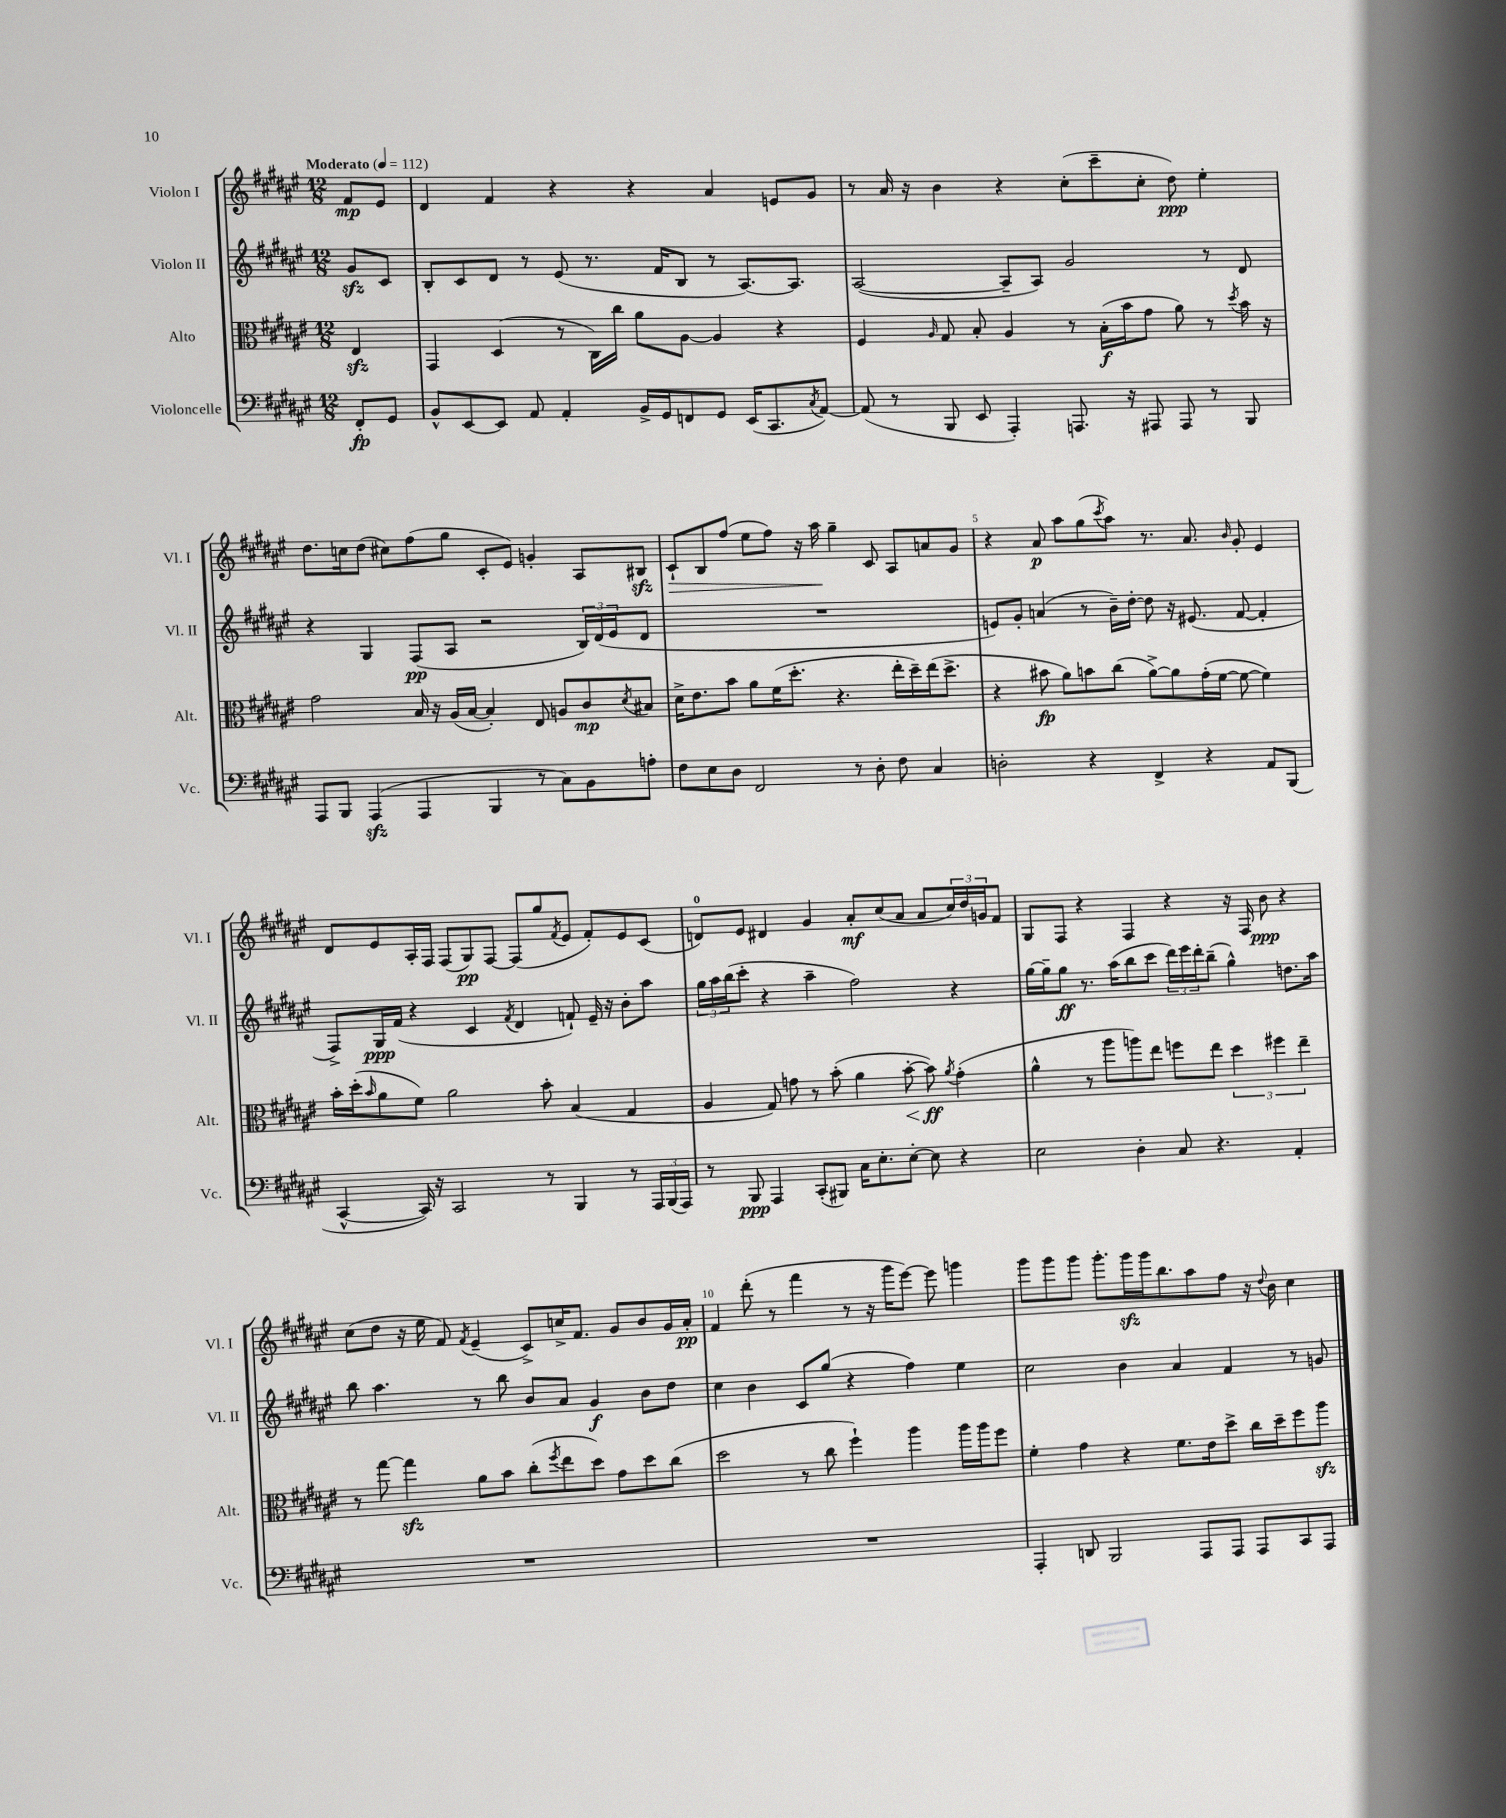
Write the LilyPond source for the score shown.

<<
\new StaffGroup <<
\new Staff = "s0" \with { instrumentName = "Violon I" shortInstrumentName = "Vl. I" } {
    \clef treble \key fis \major \numericTimeSignature \time 12/8 \partial 4 \tempo "Moderato" 4 = 112
    fis'8\mp eis'8 |
    dis'4 fis'4 r4 r4 ais'4 e'8 gis'8 |
    r8 ais'16 r16 b'4 r4 cis''8-.( cis'''8-- cis''8-. dis''8\ppp) eis''4-. |
    dis''8. c''16 dis''8( cis''8) fis''8( gis''8 cis'8-. eis'8) g'4-. ais8 bis8\sfz |
    cis'8-!\> b8 fis''8( eis''8 fis''8) r16 ais''16\! gis''4-- cis'8 ais8 a'8 gis'8 |
    r4 ais'8\p ais''8 gis''8( \acciaccatura { cis'''8 } ais''8) r8. ais'8. \grace { b'16 } gis'8-. eis'4 |
    dis'8 eis'8 ais16-. fis16 fis8( gis8\pp) fis8~ fis8( gis''8 \acciaccatura { fis'8 } eis'8 fis'8-.) eis'8 cis'8( |
    d'8-0) eis'8 dis'4 gis'4 ais'8-.\mf cis''8( ais'8 ais'8 \tuplet 3/2 { cis''16) dis''16 g'16 } fis'8 |
    gis8 fis8 r4 fis4 r4 r16 fis16 b'8\ppp r4 |
    cis''8( dis''8 r16 eis''16 fis'8) \acciaccatura { fis'8 } eis'4--( cis'8->) c''16-> fis'8. gis'8 b'8 gis'16 ais'16-.\pp |
    fis'4 dis'''8-.( r8 fis'''4 r8 r16 gis'''16 eis'''8~) eis'''8 g'''4 |
    gis'''8 gis'''8 gis'''8 gis'''8.-. gis'''16\sfz gis'''16 b''8. ais''8 fis''8 r16 \appoggiatura { dis''8 } b'16 cis''4 \bar "|." |
}
\new Staff = "s1" \with { instrumentName = "Violon II" shortInstrumentName = "Vl. II" } {
    \clef treble \key fis \major \numericTimeSignature \time 12/8 \partial 4
    gis'8\sfz cis'8 |
    b8-. cis'8 dis'8 r8 eis'8( r8. fis'16 b8 r8 ais8.~) ais8. |
    ais2~( ais8-- ais8) gis'2 r8 dis'8 |
    r4 gis4 fis8\pp( ais8 r2 \tuplet 3/2 { b16) dis'16( eis'16 } dis'8 |
    R1. |
    e'8) gis'8-. a'4( r8 b'16--) dis''16~-. dis''8 r16 eis'8.( fis'8~ fis'4-. |
    fis8->) gis16\ppp fis'16( r4 cis'4 \acciaccatura { fis'8 } dis'4 f'8-!) eis'16-- r16 b'8-. ais''8 |
    \tuplet 3/2 { gis''16 ais''16 b''16( } cis'''8-. r4 ais''4-- fis''2) r4 |
    gis''16~ gis''16-- gis''8\ff r8. ais''16( b''8 cis'''8 \tuplet 3/2 { dis'''16) eis'''16 dis'''16-. } b''8--( gis''4-^) d''8. ais''16 |
    b''8 ais''4. r8 b''8 b'8 ais'8 gis'4\f b'8 dis''8 |
    cis''4 b'4 cis'8 gis''8( r4 fis''4) eis''4 |
    cis''2 b'4 ais'4 fis'4 r8 g'8 \bar "|." |
}
\new Staff = "s2" \with { instrumentName = "Alto" shortInstrumentName = "Alt." } {
    \clef alto \key fis \major \numericTimeSignature \time 12/8 \partial 4
    eis4\sfz |
    gis,4 dis4( r8 cis16) cis''16 ais'8 ais8~ ais4 r4 |
    fis4 \grace { ais16 } gis8 b8-. ais4 r8 b16-.\f( b'16 gis'8 ais'8) r8 \acciaccatura { dis''8 } b'16 r16 |
    gis'2 b16 r16 ais16( b16~ b4-.) eis8 a8 cis'8\mp \acciaccatura { dis'8 } bis8 |
    dis'16-> eis'8. b'8 ais'8 fis'16( dis''8.-. r4. eis''16-. dis''16--) eis''16( dis''8.-> |
    r4 bis'8\fp ais'8) b'8 cis''8( ais'8~->) ais'8 gis'16-.( fis'16~ fis'8~ fis'4) |
    b'16-. dis''16-.( \grace { b'16 } ais'8 fis'8) ais'2 b'8-. b4( gis4 |
    ais4 gis8) g'8 r8 b'8-.( ais'4 b'8~-.\< b'8\ff\!) \acciaccatura { ais'8 } g'4-.( |
    ais'4-^ r8 ais''8 a''8) eis''8 f''8 eis''8 \tuplet 3/2 { dis''4 fis''4 eis''4-- } |
    r8 gis''8~ gis''4\sfz ais'8 b'8 cis''8-.( \acciaccatura { fis''8 } eis''8 dis''8) gis'8 dis''8 cis''8( |
    dis''2 r8 cis''8 fis''4-!) ais''4 ais''16 ais''16 fis''8 |
    fis'4-. gis'4 r4 fis'8. eis'16 dis''8-> cis''16 dis''16-- fis''8 ais''8\sfz \bar "|." |
}
\new Staff = "s3" \with { instrumentName = "Violoncelle" shortInstrumentName = "Vc." } {
    \clef bass \key fis \major \numericTimeSignature \time 12/8 \partial 4
    fis,8-.\fp gis,8 |
    b,8-^ eis,8~ eis,8 ais,8 ais,4-. b,16-> gis,16 f,8 gis,8 eis,16( cis,8. \acciaccatura { cis8 } ais,8~) |
    ais,8( r8 b,,8 eis,8 ais,,4-.) a,,8. r16 ais,,8 ais,,8 r8 b,,8 |
    ais,,8 b,,8 ais,,4\sfz( ais,,4 b,,4 r8 cis8) b,8 a8-. |
    fis8 eis8 dis8 fis,2 r8 dis8-. fis8 cis4 |
    d2-. r4 fis,4-> r4 ais,8 b,,8( |
    cis,4~-^ cis,16) r16 cis,2 r8 b,,4 r8 \tuplet 3/2 { ais,,16 b,,16( ais,,16) } |
    r8 b,,8\ppp ais,,4 cis,8-.( bis,,8) cis16 eis8.-. eis8~-. eis8 r4 |
    eis2 dis4-. cis8 r4. ais,4-. |
    R1. |
    R1. |
    ais,,4-. d,8 b,,2 ais,,8 ais,,8 ais,,8 cis,8 ais,,8 \bar "|." |
}
>>
>>
\layout { \context { \Score \override BarNumber.break-visibility = ##(#f #t #t) barNumberVisibility = #(every-nth-bar-number-visible 5) } }
